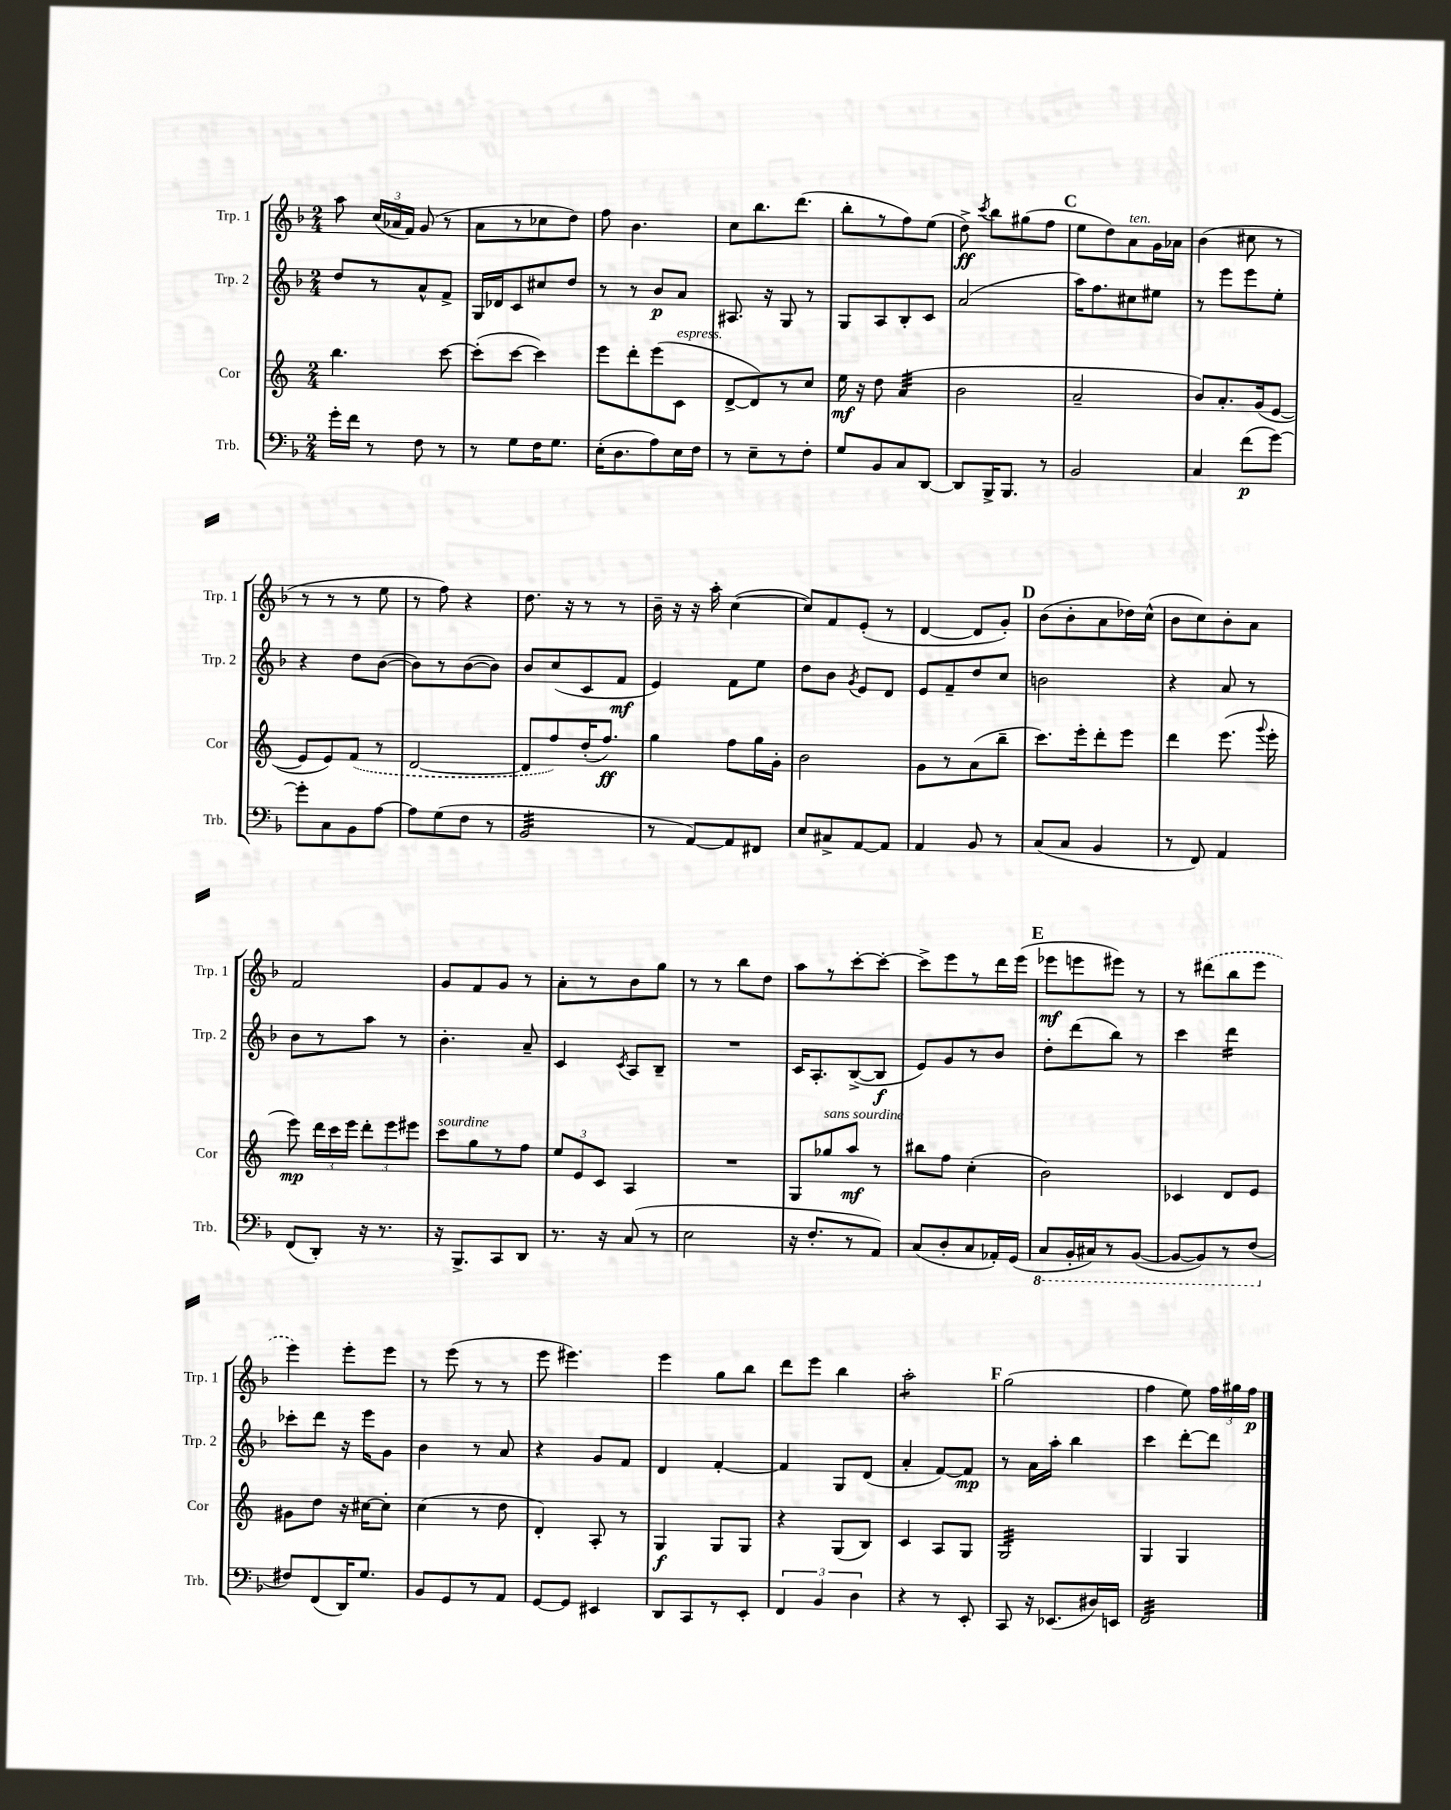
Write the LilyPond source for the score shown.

<<
\new StaffGroup <<
\new Staff = "s0" \with { instrumentName = "Trp. 1" shortInstrumentName = "Trp. 1" } {
    \clef treble \key f \major \numericTimeSignature \time 2/4
    \autoBeamOff a''8 \tuplet 3/2 { c''16[( aes'16 f'16]) } g'8( r8 |
    a'8[ r8 ces''8 d''8]) |
    f''8 bes'4. |
    c''8[ bes''8. d'''8.]( |
    bes''8[-. r8 f''8) e''8]( |
    d''8->\ff) \acciaccatura { c'''8 } bes''8[ gis''8( f''8] |
    \mark \markup { \bold "C" } e''8[ d''8) a'8^\markup { \italic "ten." } g'16 aes'16] |
    bes'4( cis''8 r8 |
    r8 r8 r8 e''8 |
    r8 f''8) r4 |
    d''8. r16 r8 r8 |
    bes'16-- r16 r16 a''16-. c''4~( |
    c''8[) f'8 e'8]-.( r8 |
    d'4~ d'8[ g'8]-.) |
    \mark \markup { \bold "D" } bes'8[( bes'8-. a'8 des''16) c''16]-^( |
    bes'8[ c''8) bes'8-. a'8] |
    f'2 |
    g'8[ f'8 g'8] r8 |
    a'8[-. r8 bes'8 g''8] |
    r8 r8 bes''8[ d''8] |
    a''8[ r8 c'''8~-. c'''8]~-. |
    c'''8[-> e'''8 r8 d'''16 e'''16]( |
    \mark \markup { \bold "E" } ees'''8[\mf e'''8 eis'''8]) r8 |
    r8 \once \slurDashed dis'''8[( bes''8 e'''8] |
    e'''4) e'''8[-. e'''8] |
    r8 e'''8( r8 r8 |
    e'''8 eis'''4.) |
    e'''4 g''8[ bes''8] |
    d'''8[ e'''8] bes''4 |
    a''2:8-. |
    \mark \markup { \bold "F" } g''2( |
    f''4 e''8) \tuplet 3/2 { f''16[ gis''16 f''16]\p } \bar "|." |
}
\new Staff = "s1" \with { instrumentName = "Trp. 2" shortInstrumentName = "Trp. 2" } {
    \clef treble \key f \major \numericTimeSignature \time 2/4
    \autoBeamOff d''8[ r8 a'8-^ f'8]-> |
    g16[ des'16 c'8 cis''8 d''8] |
    r8 r8 bes'8[\p a'8] |
    ais8. r16 g8 r8 |
    g8[ a8 bes8-. c'8] |
    a'2( |
    \mark \markup { \bold "C" } a''16[) f''8. cis''8 eis''8] |
    r8 e'''8[ e'''8 e''8]-. |
    r4 d''8[ bes'8]~( |
    bes'8[) r8 bes'8~( bes'8]) |
    bes'8[ c''8( c'8 f'8]\mf |
    e'4) f'8[ e''8] |
    d''8[ bes'8] \acciaccatura { g'8 } e'8[ d'8] |
    e'8[ f'8-- d''8 c''8] |
    \mark \markup { \bold "D" } b'2 |
    r4 a'8 r8 |
    bes'8[ r8 a''8] r8 |
    bes'4.-. a'8-- |
    c'4 \acciaccatura { c'8 } a8[ bes8]-- |
    R2 |
    c'16[ a8.-. bes8~->( bes8]\f |
    e'8[) g'8 r8 bes'8] |
    \mark \markup { \bold "E" } d''8[-. d'''8( bes''8]) r8 |
    c'''4 d'''4:16 |
    ces'''8[-. d'''8] r16 e'''16[ g'8] |
    bes'4 r8 a'8 |
    r4 g'8[ f'8] |
    d'4 f'4~-. |
    f'4 g8[ d'8]( |
    a'4-. f'8[~) f'8]\mp |
    \mark \markup { \bold "F" } r8 a'16[ a''16]-. bes''4 |
    c'''4 d'''8[~-. d'''8] \bar "|." |
}
\new Staff = "s2" \with { instrumentName = "Cor" shortInstrumentName = "Cor" } {
    \clef treble \key c \major \numericTimeSignature \time 2/4
    \autoBeamOff b''4. c'''8~ |
    c'''8[-.( c'''8]~ c'''4) |
    e'''8[ d'''8-. e'''8( c'8]^\markup { \italic "espress." } |
    d'8[~-> d'8) r8 c''8] |
    e''16\mf r16 d''8 a'4:32( |
    b'2 |
    \mark \markup { \bold "C" } a'2-- |
    b'8[) a'8.-. g'16( e'8]~ |
    e'8[ e'8) \once \slurDashed f'8]( r8 |
    d'2~ |
    d'8[ f''8) d''16-.( f''8.]\ff) |
    g''4 f''8[ g''16 g'16]-. |
    b'2 |
    g'8[ r8 a'8( b''8]-- |
    \mark \markup { \bold "D" } c'''8.[) e'''16-. d'''8-. e'''8] |
    d'''4 e'''8.( \appoggiatura { g'''8 } e'''16-. |
    e'''8\mp) \tuplet 3/2 { d'''16[ c'''16 e'''16] } \tuplet 3/2 { d'''8[-. e'''8 eis'''8] } |
    c'''8[^\markup { \italic "sourdine" } g''8 r8 f''8] |
    \tuplet 3/2 { e''8[ e'8 c'8] } a4 |
    R2 |
    g8[ ges''8^\markup { \italic "sans sourdine" } a''8]\mf r8 |
    bis''8[ f''8] c''4-.( |
    \mark \markup { \bold "E" } b'2) |
    ces'4 d'8[ e'8] |
    gis'8[ d''8] r16 cis''16[~ cis''8]-. |
    c''4( r8 d''8 |
    d'4-.) a8-. r8 |
    g4\f g8[ g8] |
    r4 g8[( b8]) |
    c'4 a8[ g8] |
    \mark \markup { \bold "F" } g2:32 |
    g4 g4 \bar "|." |
}
\new Staff = "s3" \with { instrumentName = "Trb." shortInstrumentName = "Trb." } {
    \clef bass \key f \major \numericTimeSignature \time 2/4
    \autoBeamOff g'16[-. f'16] r8 f8 r8 |
    r8 g8[ f16 g8.] |
    e16[-.( d8. a8) e16 f16] |
    r8 e8[-- r8 f8]-. |
    g8[ bes,8 c8 d,8]~ |
    d,8[ bes,,16-> bes,,8.] r8 |
    \mark \markup { \bold "C" } bes,2 |
    c4 f'8[\p( g'8]~) |
    g'8[-. c8 bes,8 a8]~ |
    a8[ g8( f8] r8 |
    bes,2:32 |
    r8 a,8[~) a,8 fis,8] |
    e8[ cis8-> a,8~ a,8] |
    a,4 bes,8 r8 |
    \mark \markup { \bold "D" } c8[( c8] bes,4 |
    r8 f,8) a,4 |
    f,8[( d,8]-.) r16 r8. |
    r16 bes,,8.[-> c,8 d,8] |
    r8. r16 c8( r8 |
    e2 |
    r16 f8.[-. r8 a,8]) |
    c8[( d8-. c8 aes,16-.) g,16]( |
    \mark \markup { \bold "E" } \ottava #-1 c,8[ bes,,16-. cis,16) r8 bes,,8]~( |
    bes,,8[~ bes,,8) r8 f,8]( \ottava #0 |
    fis8[) f,8( d,16) g8.] |
    bes,8[ g,8 r8 a,8] |
    g,8[~ g,8] eis,4 |
    d,8[ c,8 r8 e,8]-. |
    \tuplet 3/2 { f,4 bes,4 d4 } |
    r4 r8 e,8-. |
    \mark \markup { \bold "F" } c,8 r16 ees,8.[( dis16) e,16] |
    f,2:32 \bar "|." |
}
>>
>>
\layout { \context { \Score \remove "Bar_number_engraver" } }
